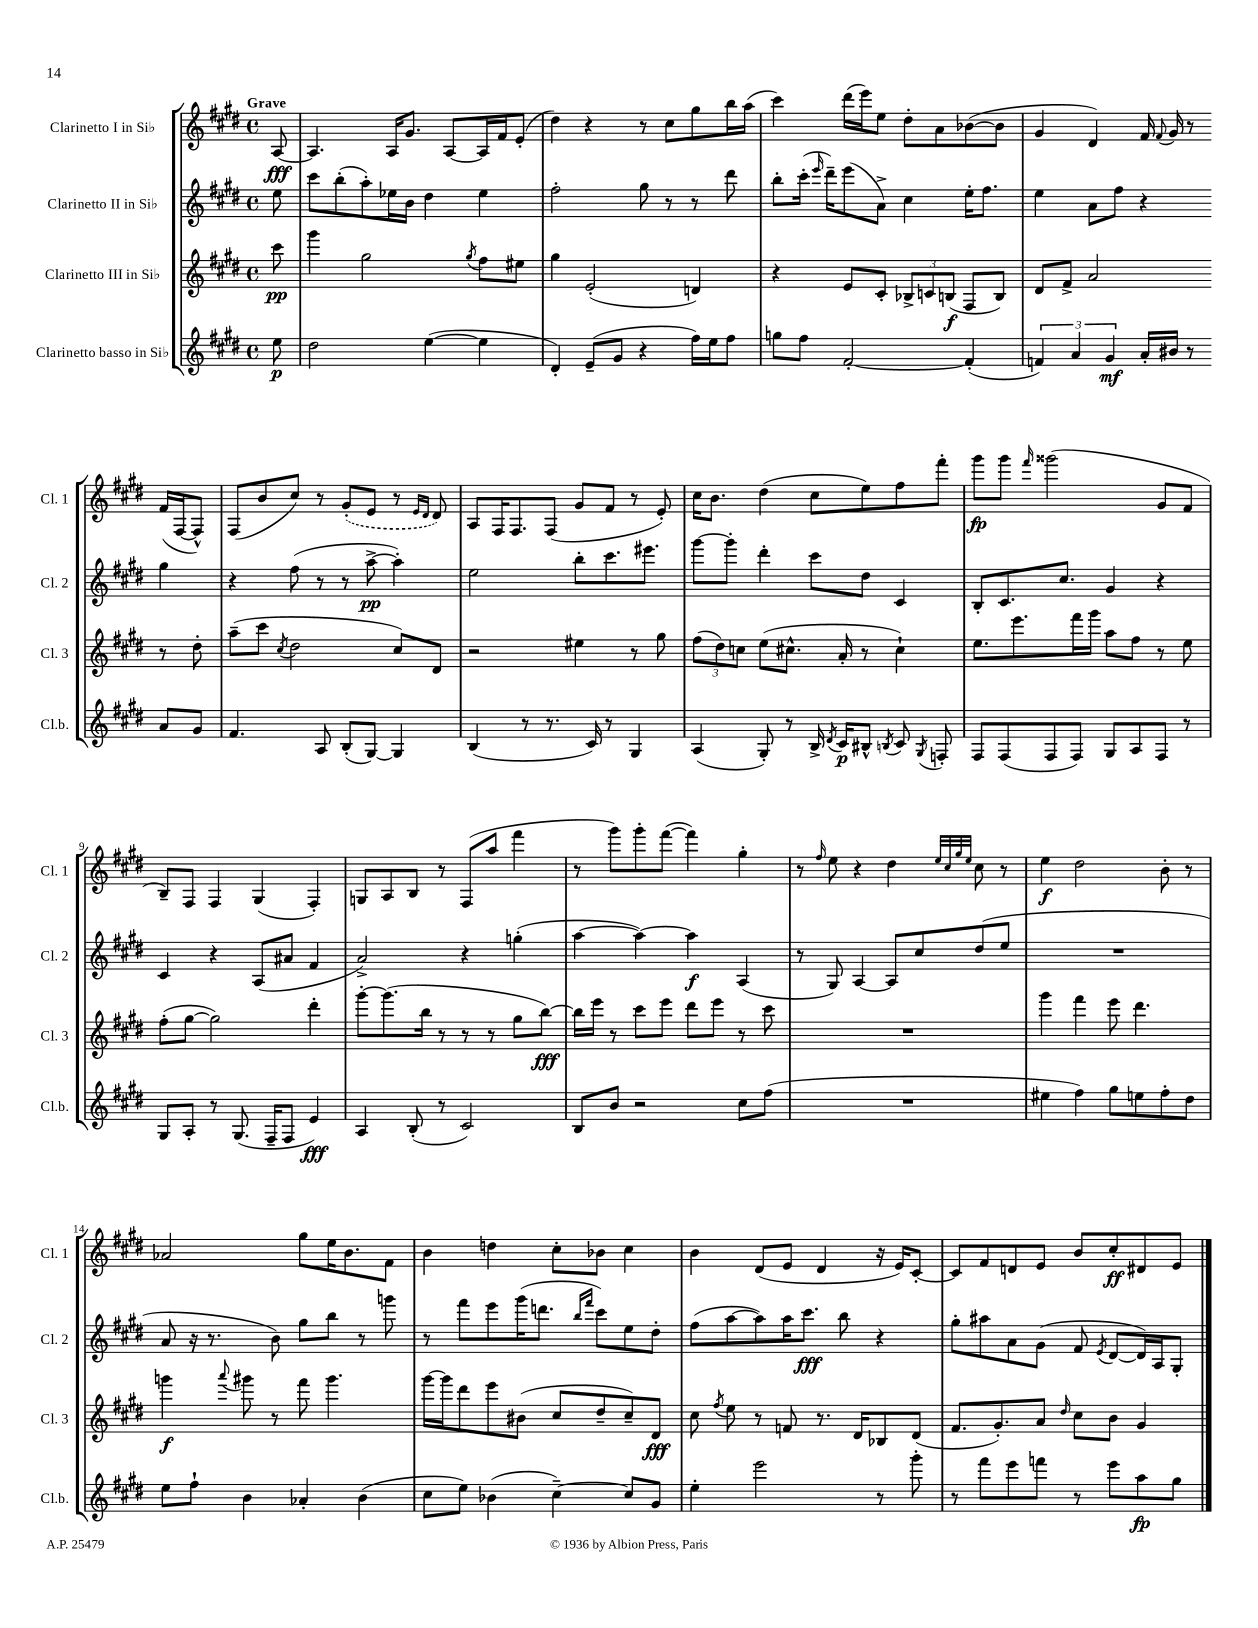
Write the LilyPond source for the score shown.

<<
\new StaffGroup <<
\new Staff = "s0" \with { instrumentName = "Clarinetto I in Sib" shortInstrumentName = "Cl. 1" } {
    \clef treble \key e \major \defaultTimeSignature \time 4/4 \partial 8 \tempo "Grave"
    \autoBeamOff a8~\fff |
    a4. a16[ gis'8.] a8[~ a16 fis'16 e'8]-.( |
    dis''4) r4 r8 cis''8[ gis''8 b''16 a''16]( |
    cis'''4) dis'''16[( e'''16) e''8] dis''8[-. a'8 bes'8~( bes'8] |
    gis'4 dis'4) fis'16 \appoggiatura { fis'8 } gis'16 r8 fis'16[( fis16~ fis8]-^) |
    fis8[( b'8 cis''8]) r8 \once \slurDashed gis'8[-.( e'8] r8 \grace { e'16[ dis'16] } dis'8) |
    a8[ fis16 fis8. fis8]( gis'8[ fis'8] r8 e'8-.) |
    cis''16[ b'8.] dis''4( cis''8[ e''8) fis''8 fis'''8]-. |
    gis'''8[\fp gis'''8] \grace { fis'''16 } gisis'''2( gis'8[ fis'8] |
    b8[--) fis8] fis4 gis4( fis4-.) |
    g8[ a8 b8] r8 fis8[( a''8] fis'''4 |
    r8 gis'''8[) gis'''8-. fis'''8]~( fis'''4) gis''4-. |
    r8 \grace { fis''16 } e''8 r4 dis''4 \grace { e''32[ cis''32 gis''32 e''32] } cis''8 r8 |
    e''4\f dis''2 b'8-. r8 |
    aes'2 gis''8[ e''16 b'8. fis'8] |
    b'4 d''4 cis''8[-. bes'8] cis''4 |
    b'4 dis'8[( e'8] dis'4 r16 e'16[) cis'8]~-. |
    cis'8[ fis'8 d'8 e'8] b'8[ cis''8-.\ff dis'8 e'8] \bar "|." |
}
\new Staff = "s1" \with { instrumentName = "Clarinetto II in Sib" shortInstrumentName = "Cl. 2" } {
    \clef treble \key e \major \defaultTimeSignature \time 4/4 \partial 8
    \autoBeamOff e''8 |
    cis'''8[ b''8-.( a''8-.) ees''16 b'16] dis''4 ees''4 |
    fis''2-. gis''8 r8 r8 dis'''8 |
    b''8[-. cis'''16]-.( \grace { e'''16 } dis'''16[--) e'''8( a'8]->) cis''4 e''16[-. fis''8.] |
    e''4 a'8[ fis''8] r4 gis''4 |
    r4 fis''8( r8 r8 a''8~->\pp a''4-.) |
    e''2 b''8[-. cis'''8. eis'''8.] |
    gis'''8[~ gis'''8]-. dis'''4-. cis'''8[ dis''8] cis'4 |
    b8[-. cis'8. cis''8.] gis'4 r4 |
    cis'4 r4 a8[( ais'8] fis'4 |
    a'2->) r4 g''4-.( |
    a''4~ a''4~) a''4\f a4( |
    r8 gis8) a4~ a8[ cis''8 dis''8( e''8] |
    R1 |
    a'8 r16 r8. b'8) gis''8[ b''8] r8 g'''8 |
    r8 fis'''8[ e'''8 gis'''16( d'''8.] \grace { b''16[ fis'''16] } cis'''8[) e''8 dis''8]-. |
    fis''8[( a''8~ a''8) a''16 cis'''8.]\fff b''8 r4 |
    gis''8[-. ais''8 a'8 gis'8]( fis'8 \acciaccatura { e'8 } dis'8[~ dis'16) a16 gis8]-. \bar "|." |
}
\new Staff = "s2" \with { instrumentName = "Clarinetto III in Sib" shortInstrumentName = "Cl. 3" } {
    \clef treble \key e \major \defaultTimeSignature \time 4/4 \partial 8
    \autoBeamOff cis'''8\pp |
    gis'''4 gis''2 \acciaccatura { gis''8 } fis''8[ eis''8] |
    gis''4 e'2-.( d'4) |
    r4 e'8[ cis'8]-. \tuplet 3/2 { bes8[-> c'8 b8]\f( } fis8[ b8]) |
    dis'8[ fis'8]-> a'2 r8 dis''8-. |
    a''8[--( cis'''8] \acciaccatura { cis''8 } dis''2 cis''8[) dis'8] |
    r2 eis''4 r8 gis''8 |
    \tuplet 3/2 { fis''8[( dis''8) c''8] } e''8[( cis''8.]-^ a'16-. r8 cis''4-!) |
    e''8.[ e'''8. fis'''16 gis'''16] a''8[ fis''8] r8 e''8 |
    fis''8[-.( gis''8]~ gis''2) dis'''4-. |
    gis'''8[~-. gis'''8.( b''16] r8 r8 r8 gis''8[ b''8]~\fff) |
    b''16[ e'''16] r8 cis'''8[ e'''8] dis'''8[ e'''8] r8 cis'''8 |
    R1 |
    gis'''4 fis'''4 e'''8 dis'''4. |
    g'''4\f \appoggiatura { a'''8 } gis'''8 r8 fis'''8 gis'''4. |
    gis'''16[~ gis'''16 dis'''8 e'''8 bis'8]( cis''8[ dis''8-- cis''8--) dis'8]\fff |
    cis''8 \acciaccatura { fis''8 } e''8 r8 f'8 r8. dis'16[ bes8 dis'8]( |
    fis'8.[ gis'8.-.) a'8] \grace { dis''16 } cis''8[ b'8] gis'4 \bar "|." |
}
\new Staff = "s3" \with { instrumentName = "Clarinetto basso in Sib" shortInstrumentName = "Cl.b." } {
    \clef treble \key e \major \defaultTimeSignature \time 4/4 \partial 8
    \autoBeamOff e''8\p |
    dis''2 e''4~( e''4 |
    dis'4-.) e'8[--( gis'8] r4 fis''16[) e''16 fis''8] |
    g''8[ fis''8] fis'2~-. fis'4-.( |
    \tuplet 3/2 { f'4) a'4 gis'4\mf } a'16[-. bis'16] r8 a'8[ gis'8] |
    fis'4. a8 b8[-.( gis8]~) gis4 |
    b4( r8 r8. cis'16) r8 gis4 |
    a4( gis8-.) r8 b16-> \acciaccatura { dis'8 } cis'16[\p bis8]-^ \acciaccatura { b8 } cis'8 \acciaccatura { gis8 } f8-. |
    fis8[ fis8( fis8 fis8]) gis8[ a8 fis8] r8 |
    gis8[ a8]-. r8 gis8.( fis16[-- fis8] e'4\fff) |
    a4 b8-.( r8 cis'2) |
    b8[ b'8] r2 cis''8[ fis''8]( |
    R1 |
    eis''4 fis''4) gis''8[ e''8 fis''8-. dis''8] |
    e''8[ fis''8]-! b'4 aes'4-. b'4( |
    cis''8[ e''8]) bes'4( cis''4~--) cis''8[ gis'8] |
    e''4-. e'''2 r8 gis'''8-. |
    r8 fis'''8[ e'''8 f'''8] r8 e'''8[ a''8\fp gis''8] \bar "|." |
}
>>
>>
